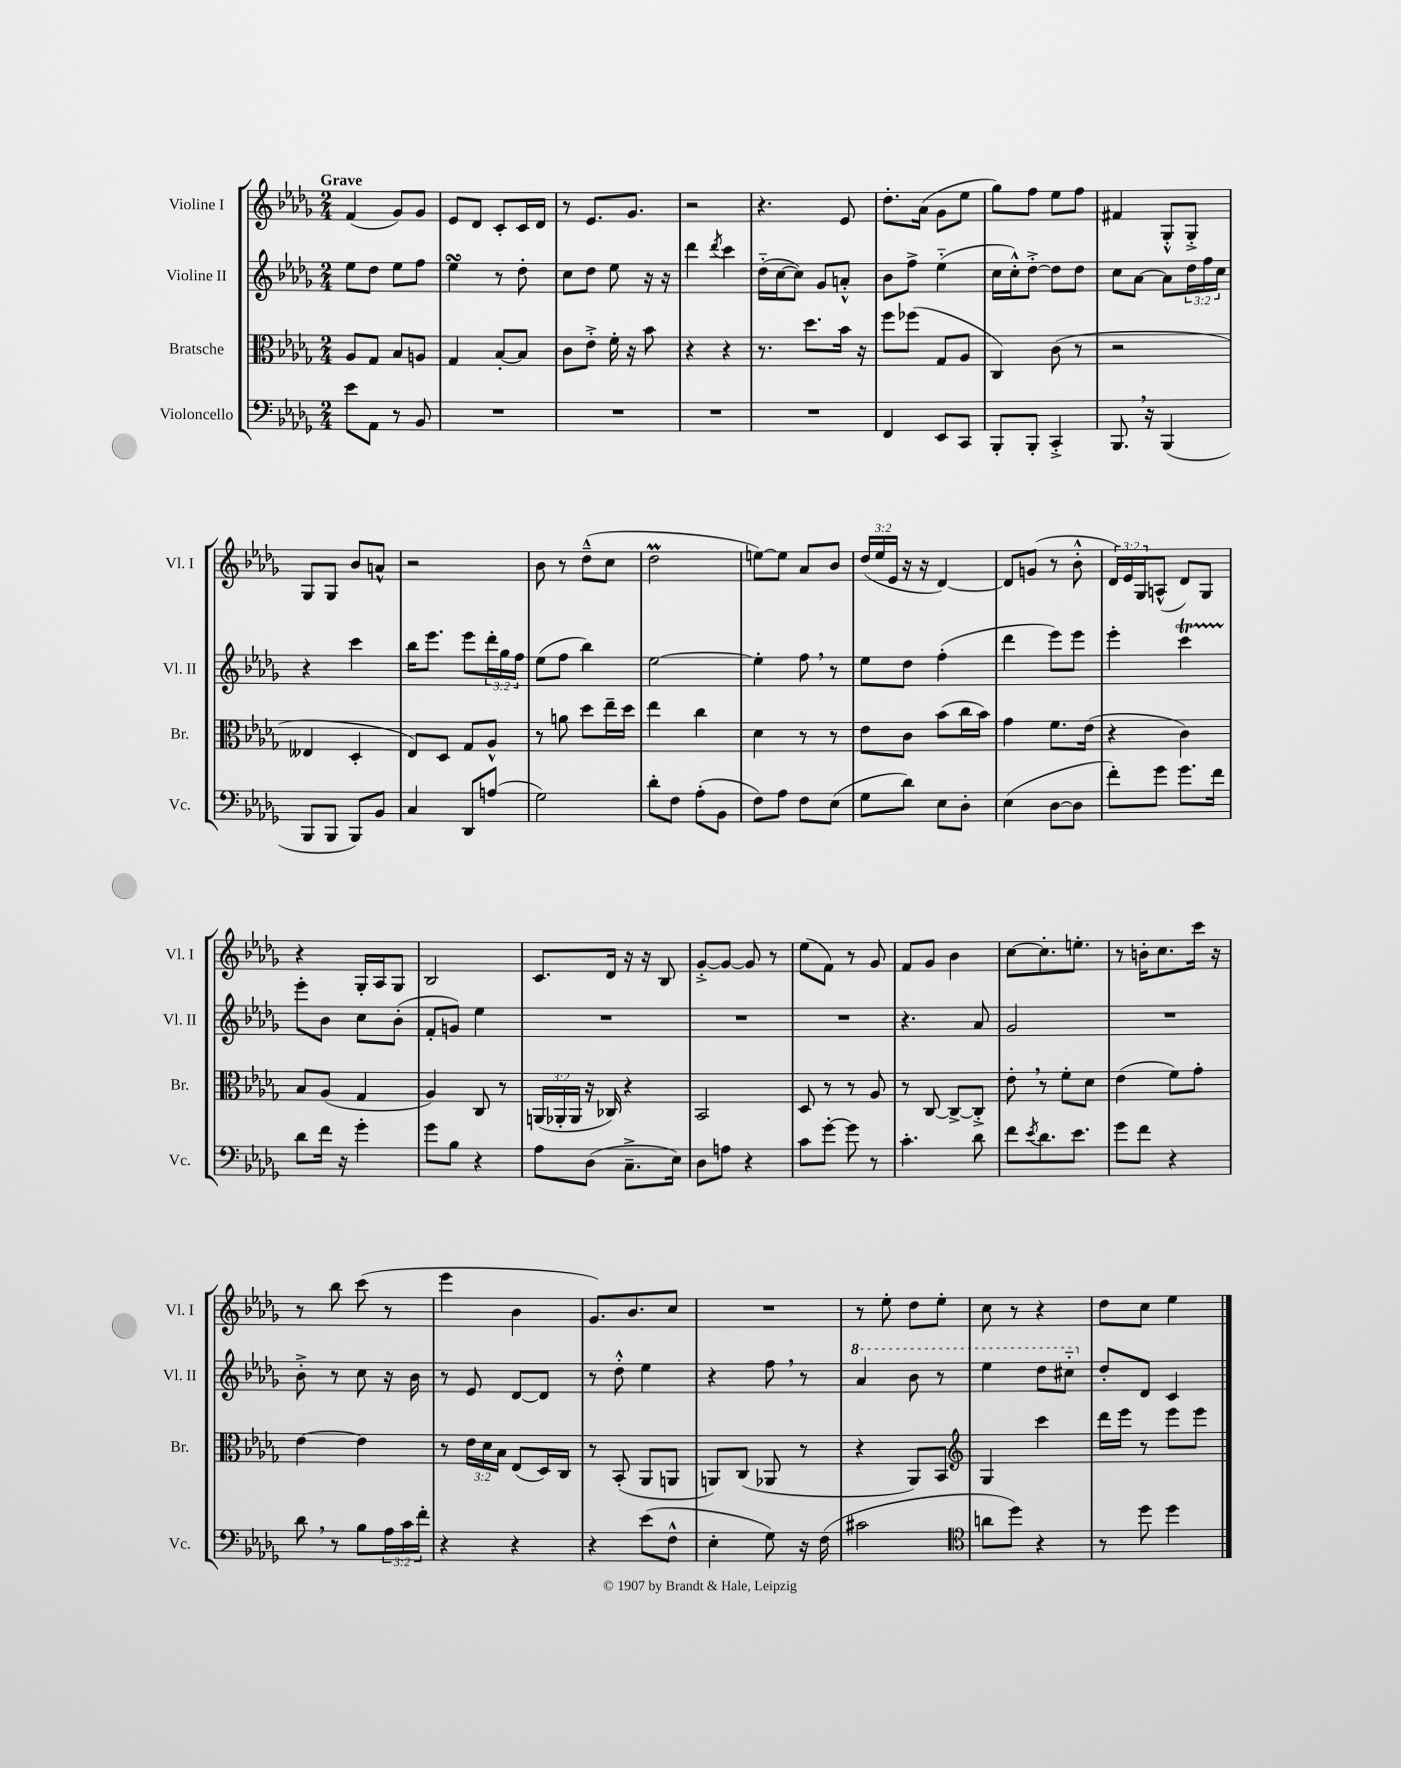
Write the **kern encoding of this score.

**kern	**kern	**kern	**kern
*staff4	*staff3	*staff2	*staff1
*clefF4	*clefC3	*clefG2	*clefG2
*k[b-e-a-d-g-]	*k[b-e-a-d-g-]	*k[b-e-a-d-g-]	*k[b-e-a-d-g-]
*M2/4	*M2/4	*M2/4	*M2/4
8e-	8A-	8ee-	(4f
8AA-	8G-	8dd-	.
8r	8B-	8ee-	8g-)
8BB-	8A	8ff	8g-
=	=	=	=
2r	4G-	4ee-	8e-
.	.	.	8d-
.	[8B-'	8r	8c'
.	8B-]	8dd-'	16c
.	.	.	16d-
=	=	=	=
2r	8c	8cc	8r
.	8e-'^	8dd-	8.e-
.	16f'	8ee-	.
.	16r	.	8.g-
.	8b-	16r	.
.	.	16r	.
=	=	=	=
2r	4r	4ddd-	2r
.	.	8qddd-	.
.	4r	4ccc	.
=	=	=	=
2r	8.r	(16dd-'~	4.r
.	.	[16cc	.
.	.	8cc])	.
.	8.dd-	.	.
.	.	8g-	.
.	16b-	8a'^^	8e-
.	16r	.	.
=	=	=	=
4FF	8ff	8b-	8.dd-'
.	(8ff-	8ff^	.
.	.	.	(16a-
8EE-	8G-	(4ee-'~	8g-
8CC	8A-	.	8ee-
=	=	=	=
8BBB-'	4C)	16cc	8gg-)
.	.	16cc'^^)	.
8BBB-'	.	[8dd-'^	8ff
4CC'^	(8c	8dd-]	8ee-
.	8r	8dd-	8ff
=	=	=	=
8.BBB-	2r	8cc	4f#
.	.	[8a-	.
16r	.	.	.
(4BBB-	.	8a-]	8G-'^^
.	.	24dd-	8G-'^
.	.	24ff	.
.	.	24cc	.
=	=	=	=
8BBB-	4E--	4r	8G-
8BBB-	.	.	8G-
8BBB-)	4D-'	4ccc	8b-
8BB-	.	.	8a^^
=	=	=	=
4C	8E-)	16bb-	2r
.	.	8.eee-	.
.	8D-	.	.
8DD-	8G-	8eee-	.
(8A	8A-^^	24ddd-'	.
.	.	24gg-	.
.	.	24ff	.
=	=	=	=
2G-)	8r	(8ee-	8b-
.	8a	8ff	8r
.	8dd-	4bb-)	(8dd-~^^
.	16ee-~	.	8cc
.	16dd-	.	.
=	=	=	=
8d-'	4ee-	[2ee-	2dd-
8F	.	.	.
(8A-'	4cc	.	.
8BB-	.	.	.
=	=	=	=
8F)	4d-	4ee-']	[8ee)
8A-	.	.	8ee]
8F	8r	8ff	8a-
(8E-	8r	8r	8b-
=	=	=	=
8G-	8e-	8ee-	(24dd-
.	.	.	24ee-
.	.	.	24e-
8d-)	8c	8dd-	16r
.	.	.	16r
8E-	(8b-	(4ff'	[4d-)
8D-'	16cc	.	.
.	16b-)	.	.
=	=	=	=
(4E-	4g-	4ddd-	8d-]
.	.	.	(8g
[8D-	8.f	8eee-)	8r
8D-]	.	8eee-	8b-'^^
.	(16e-	.	.
=	=	=	=
8f')	4r	4eee-'	24d-)
.	.	.	24e-
.	.	.	24G-
8g-	.	.	(8A^^
8.g-	4c)	4ccc	8d-)
.	.	.	8G-
16f	.	.	.
=	=	=	=
8d-	8B-	8eee-'	4r
16f	(8A-	8b-	.
16r	.	.	.
4g-'	4G-	8cc	16G-'
.	.	.	16A-
.	.	(8b-'	8G-
=	=	=	=
8g-	4A-)	8f'	2B-
8B-	.	8g)	.
4r	8C	4ee-	.
.	8r	.	.
=	=	=	=
8A-	(24AA	2r	8.c
.	24AA-'	.	.
.	24AA-	.	.
(8D-	16r	.	.
.	16C-)	.	16d-
8.C~^	4r	.	16r
.	.	.	16r
.	.	.	8B-
16E-)	.	.	.
=	=	=	=
8D-	2BB-	2r	[8g-'^
8A	.	.	8g-_
4r	.	.	8g-]
.	.	.	8r
=	=	=	=
8c	8D-	2r	(8ee-
[8g-'	8r	.	8f)
8g-]	8r	.	8r
8r	8A-	.	8g-
=	=	=	=
4.c'	8r	4.r	8f
.	[8C	.	8g-
.	8C^_	.	4b-
8d-	8C'^]	8a-	.
=	=	=	=
8f	8e-'	2g-	[8cc
8qe-	.	.	.
8.d-	8r	.	8.cc']
.	8f'	.	.
8.e-	.	.	8.ee'
.	8d-	.	.
=	=	=	=
8g-	(4e-	2r	8r
8f	.	.	16b'
.	.	.	8.cc
4r	8f)	.	.
.	8g-'	.	16ccc
.	.	.	16r
=	=	=	=
8d-	[4e-	8b-'^	8r
8r	.	8r	8bb-
8B-	4e-]	8cc	(8ccc
24A-	.	16r	8r
24c	.	.	.
.	.	16b-	.
24f'	.	.	.
=	=	=	=
4r	8r	8r	4eee-
.	24e-	8e-	.
.	24d-	.	.
.	24B-	.	.
4r	(8E-	[8d-	4b-
.	16D-)	8d-]	.
.	16C	.	.
=	=	=	=
4r	8r	8r	8.g-)
.	(8BB-'	8dd-'^^	.
.	.	.	8.b-
(8e-	8AA-	4ee-	.
8F^^	8AA	.	8cc
=	=	=	=
4E-'	8AA)	4r	2r
.	(8C	.	.
8G-)	8AA-	8ff	.
16r	8r	8r	.
(16F	.	.	.
=	=	=	=
2c#	4r	4aa-	8r
.	.	.	8ee-'
.	8AA-)	8bb-	8dd-
.	8BB-	8r	8ee-'
=	=	=	=
*clefC4	*clefG2	*	*
8a	4G-	4eee-	8cc
8dd-)	.	.	8r
4r	4ccc	8ddd-	4r
.	.	8ccc#'~	.
=	=	=	=
8r	16ddd-	8dd-'	8dd-
.	16eee-	.	.
8dd-	8r	8d-	8cc
4dd-	8eee-	4c	4ee-
.	8eee-	.	.
==	==	==	==
*-	*-	*-	*-
